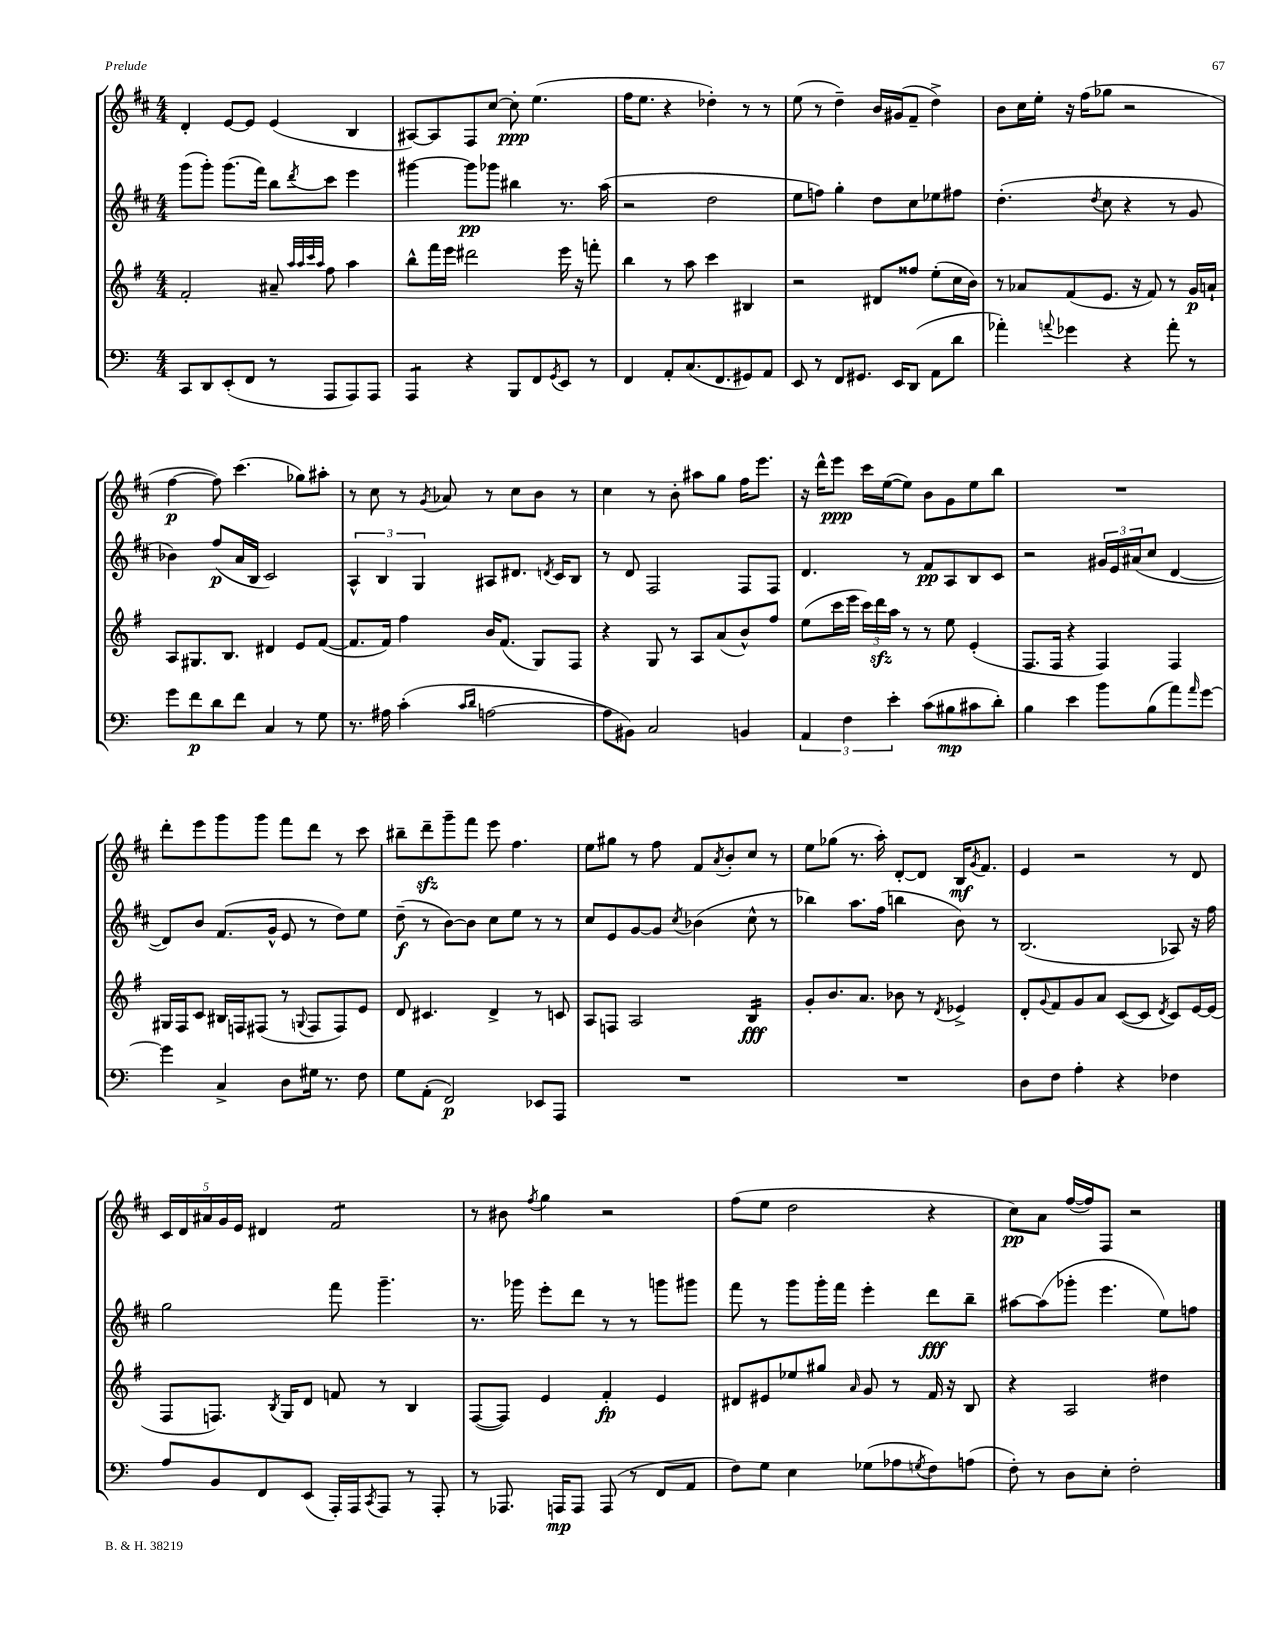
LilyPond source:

<<
\new StaffGroup <<
\new Staff = "s0" {
    \clef treble \key d \major \numericTimeSignature \time 4/4
    d'4-. e'8~ e'8 e'4( b4 |
    ais8~) ais8 fis8 cis''8~ cis''8-.\ppp e''4.( |
    fis''16 e''8. r4 des''4-.) r8 r8 |
    e''8( r8 d''4--) b'16 gis'16( fis'8-- d''4->) |
    b'8 cis''16 e''16-. r16 fis''16( ges''8 r2 |
    fis''4~\p fis''8) cis'''4.( ges''8) ais''8-. |
    r8 cis''8 r8 \acciaccatura { g'8 } aes'8 r8 cis''8 b'8 r8 |
    cis''4 r8 b'8-. ais''8 g''8 fis''16 e'''8. |
    r16 d'''16-^ e'''8\ppp cis'''16 e''16~( e''8) b'8 g'8 e''8 b''8 |
    R1 |
    d'''8-. e'''8 g'''8 g'''8 fis'''8 d'''8 r8 cis'''8 |
    bis''8-- d'''8--\sfz g'''8-- fis'''8 e'''8 fis''4. |
    e''8 gis''8 r8 fis''8 fis'8 \acciaccatura { a'8 } b'8-. cis''8 r8 |
    e''8 ges''8( r8. a''16-.) d'8~-. d'8 b16\mf \acciaccatura { g'8 } fis'8. |
    e'4 r2 r8 d'8 |
    \tuplet 5/4 { cis'16 d'16 ais'16 g'16 e'16 } dis'4 fis'2:8 |
    r8 bis'8 \acciaccatura { fis''8 } g''4 r2 |
    fis''8( e''8 d''2 r4 |
    cis''8\pp) a'8 fis''16~( fis''16) fis8 r2 \bar "|." |
}
\new Staff = "s1" {
    \clef treble \key d \major \numericTimeSignature \time 4/4
    g'''8( g'''8-.) g'''8.( fis'''16) b''8 \acciaccatura { d'''8 } cis'''8 e'''4 |
    gis'''4~ gis'''8\pp ges'''8 bis''4 r8. a''16( |
    r2 d''2 |
    e''8 f''8) g''4-. d''8 cis''8 ees''8 fis''8 |
    d''4.-.( \acciaccatura { d''8 } cis''8 r4 r8 g'8 |
    bes'4) fis''8\p( a'16 b16 cis'2) |
    \tuplet 3/2 { a4-^ b4 g4 } ais8 dis'8. \acciaccatura { d'8 } cis'16 b8 |
    r8 d'8 fis2 fis8 fis8 |
    d'4. r8 fis'8\pp a8 b8 cis'8 |
    r2 \tuplet 3/2 { gis'16 e'16 ais'16( } cis''8 d'4~ |
    d'8) b'8 fis'8.( g'16-^ e'8 r8 d''8) e''8 |
    d''8--\f( r8 b'8~) b'8 cis''8 e''8 r8 r8 |
    cis''8 e'8 g'8~ g'8 \acciaccatura { cis''8 } bes'4( cis''8-^ r8 |
    bes''4) a''8. fis''16( b''4 b'8) r8 |
    b2.( aes8) r16 fis''16 |
    g''2 fis'''8 g'''4.-- |
    r8. ges'''16 e'''8-. d'''8 r8 r8 g'''8 gis'''8 |
    fis'''8 r8 g'''8 g'''16-. fis'''16 e'''4-. d'''8\fff b''8-- |
    ais''8~ ais''8( ges'''8-. e'''4. e''8) f''8 \bar "|." |
}
\new Staff = "s2" {
    \clef treble \key g \major \numericTimeSignature \time 4/4
    fis'2-. ais'8-- \grace { a''32 a''32 c'''32 a''32 } fis''8 a''4 |
    b''8-^ fis'''16 e'''16 dis'''2 e'''16 r16 f'''8-. |
    b''4 r8 a''8 c'''4 bis4 |
    r2 dis'8 fisis''8 e''8-.( c''16 b'16) |
    r8 aes'8 fis'8( e'8. r16 fis'8) r8 g'16\p a'16-! |
    a8 gis8. b8. dis'4 e'8 fis'8~( |
    fis'8. fis'16) fis''4 b'16 fis'8.( g8) fis8 |
    r4 g8 r8 a8 a'8( b'8-^) fis''8 |
    e''8( c'''16 e'''16 \tuplet 3/2 { c'''16) d'''16\sfz a''16 } r8 r8 e''8 e'4-.( |
    fis8. fis16 r4 fis4) fis4 |
    gis16 fis16 c'8 bis16 f16 fis8( r8 \appoggiatura { g8 } fis8 fis8) e'8 |
    d'8 cis'4. d'4-> r8 c'8 |
    a8 f8 a2 b4:16\fff |
    g'8-. b'8. a'8. bes'8 r8 \acciaccatura { d'8 } ees'4-> |
    d'8-. \appoggiatura { g'8 } fis'8 g'8 a'8 c'8~( c'8 \acciaccatura { d'8 } c'8) e'16~ e'16( |
    fis8 f8.) \acciaccatura { b8 } g16 d'8 f'8 r8 b4 |
    fis8~( fis8) e'4 fis'4-.\fp e'4 |
    dis'8 eis'8 ees''8 gis''8 \grace { a'16 } g'8 r8 fis'16 r16 b8 |
    r4 a2 dis''4 \bar "|." |
}
\new Staff = "s3" {
    \clef bass \key c \major \numericTimeSignature \time 4/4
    c,8 d,8 e,8-.( f,8 r8 a,,8 a,,8) a,,8 |
    a,,4:8 r4 b,,8 f,8 \acciaccatura { g,8 } e,8 r8 |
    f,4 a,8-. c8.( f,8. gis,8) a,8 |
    e,8 r8 f,8 gis,8. e,16 d,8( a,8 d'8 |
    aes'4-.) \appoggiatura { a'8 } ges'4 r4 a'8-. r8 |
    g'8 f'8\p d'8 f'8 c4 r8 g8 |
    r8. ais16 c'4-.( \grace { c'16 d'16 } a2~ |
    a8 bis,8) c2 b,4 |
    \tuplet 3/2 { a,4 f4 e'4-. } c'8( bis8\mp cis'8 d'8-.) |
    b4 e'4 b'8 b8( a'8) \grace { a'16 } g'8~ |
    g'4 c4-> d8 gis16 r8. f8 |
    g8 a,8-.( f,2\p) ees,8 a,,8 |
    R1 |
    R1 |
    d8 f8 a4-. r4 fes4 |
    a8 b,8 f,8 e,8( a,,16-.) a,,16 \acciaccatura { c,8 } a,,8 r8 a,,8-. |
    r8 aes,,8. a,,16\mp a,,8 a,,8( r8 f,8 a,8 |
    f8) g8 e4 ges8( aes8 \acciaccatura { g8 } f8) a8( |
    f8-.) r8 d8 e8-. f2-. \bar "|." |
}
>>
>>
\layout { \context { \Score \remove "Bar_number_engraver" } }
